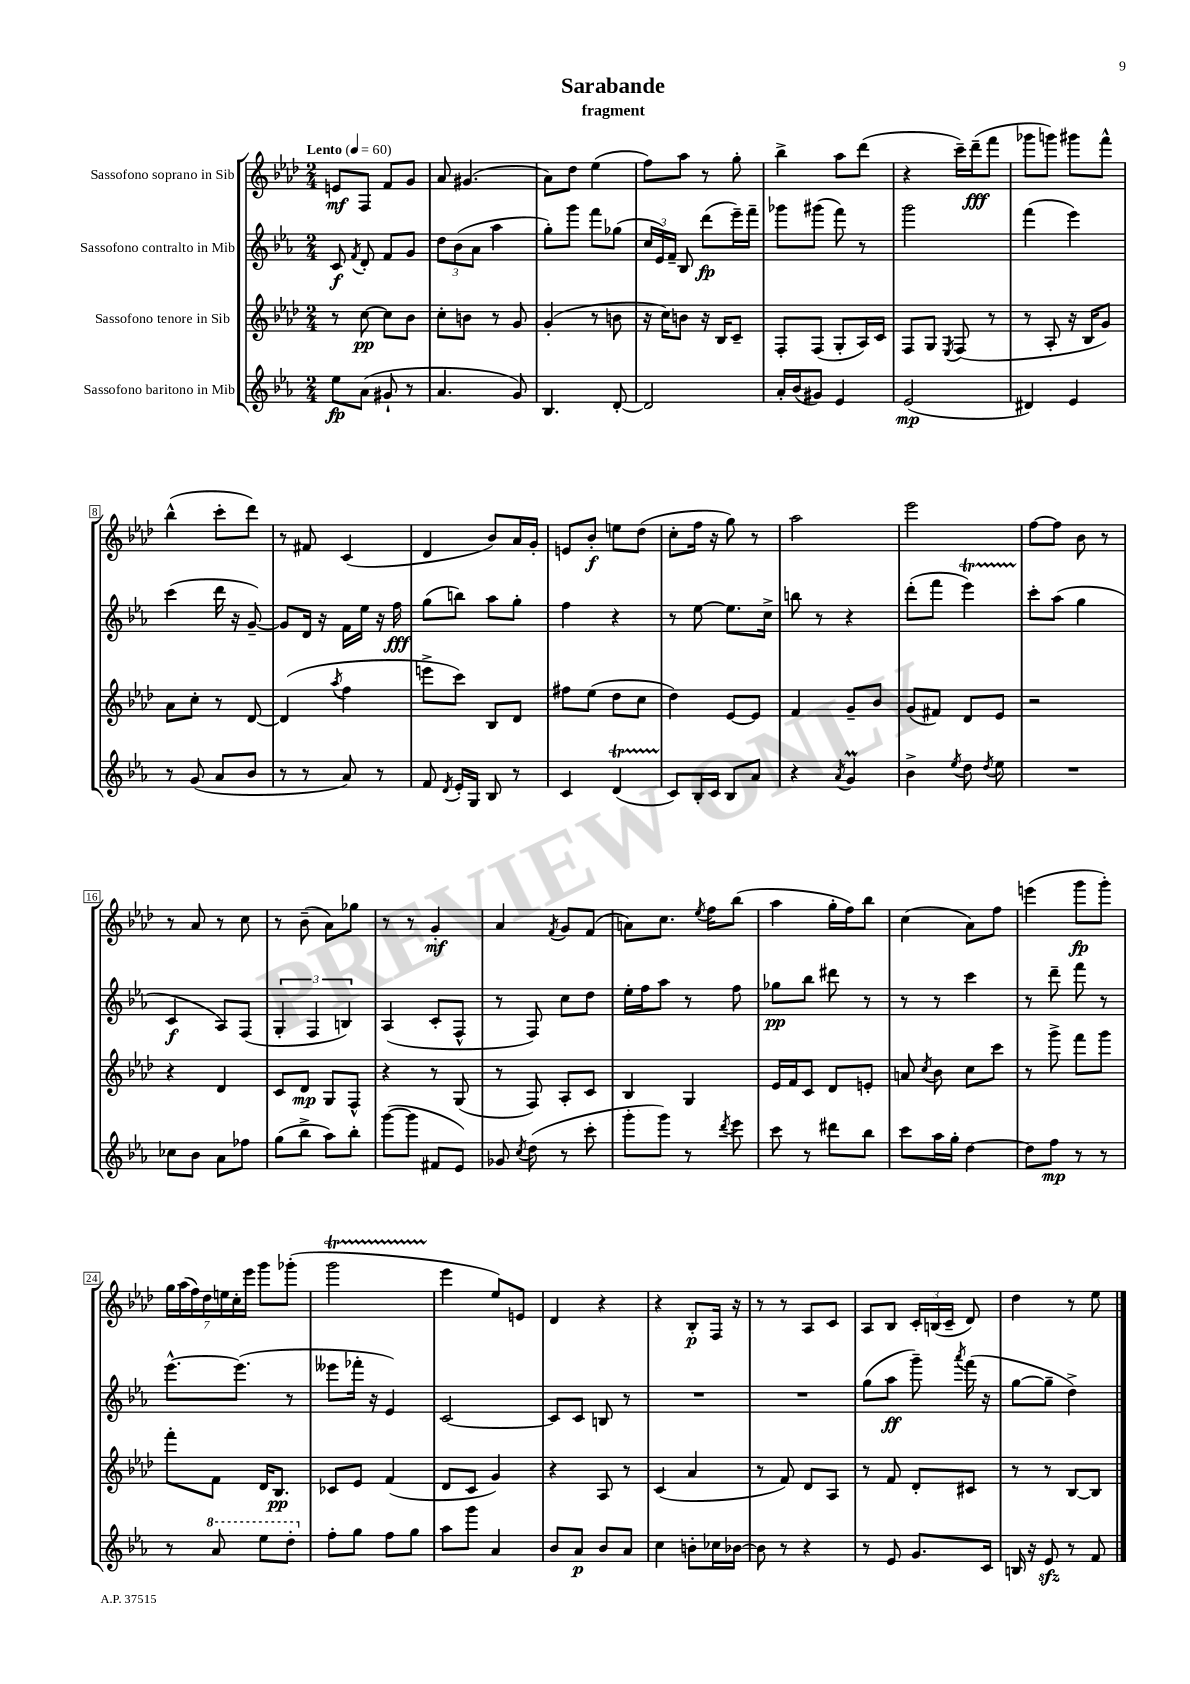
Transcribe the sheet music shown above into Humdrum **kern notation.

**kern	**kern	**kern	**kern
*staff4	*staff3	*staff2	*staff1
*clefG2	*clefG2	*clefG2	*clefG2
*k[b-e-a-]	*k[b-e-a-d-]	*k[b-e-a-]	*k[b-e-a-d-]
*M2/4	*M2/4	*M2/4	*M2/4
*MM60	*MM60	*MM60	*MM60
8ee-\L	8r	8c/	8e/L
.	.	8qf/	.
(8a-\J	[8cc\	8d'/	8F/J
8g#`/	8cc\]L	8f/L	8f/L
8r	8b-\J	8g/J	8g/J
=	=	=	=
4.a-/	8cc'\L	12dd\L	8a-/
.	.	(12b-\	.
.	8b\J	.	(4.g#/
.	.	12a-\J	.
.	8r	4aa-\	.
8g/)	8g/	.	.
=	=	=	=
4.B-/	(4g'/	8gg'\L)	8a-\L)
.	.	8ggg\J	8dd-\J
.	8r	8fff\L	(4ee-\
[8d'/	8b\	(8gg-\J	.
=	=	=	=
2d/]	16r	24cc/LL	8ff\L)
.	.	24e-/)	.
.	16cc\LK)	.	.
.	.	24f~/JJ	.
.	8b\J	8B-/	8aa-\J
.	16r	(8ddd\L	8r
.	16B-/LK	.	.
.	8c~/J	16eee-~\L)	8gg'\
.	.	16fff~\JJ	.
=	=	=	=
16a-'/LL	8F'/L	8ggg-\L	4bb-^\
(16b-/J	.	.	.
8g#/J)	(8F/J	(8ggg#\J	.
4e-/	8G'/L	8fff\)	8aa-\L
.	16A-/L)	8r	(8ddd-\J
.	16c/JJ	.	.
=	=	=	=
(2e-/	8F/L	2ggg\	4r
.	8G/J	.	.
.	8qE-/	.	.
.	(8F/	.	16ccc~\LL)
.	.	.	(16ddd-~\J
.	8r	.	8fff\J
=	=	=	=
4d#/)	8r	(4fff\	8ggg-\L
.	8A-'/	.	8ggg\J)
4e-/	16r	4eee-\)	8ggg#\L
.	16B-/LK	.	.
.	8g/J)	.	8fff^^\J
=	=	=	=
8r	8a-\L	(4ccc\	(4bb-^^\
(8g/	8cc'\J	.	.
8a-/L	8r	16ddd\	8ccc'\L
.	.	16r	.
8b-/J	[8d-/	[8g~/)	8ddd-\J)
=	=	=	=
8r	(4d-/]	8g/]L	8r
8r	.	16d/Jk	8f#/
.	.	16r	.
.	8qaa-/	.	.
8a-/)	4ff\	16f\LL	(4c/
.	.	16ee-\JJ	.
8r	.	16r	.
.	.	16ff\	.
=	=	=	=
8f/	8eee^\L	(8gg\L	4d-/
8qd/	.	.	.
16e-'/LL	8ccc\J)	8bb\J)	.
16G/JJ	.	.	.
8B-/	8B-/L	8aa-\L	8b-/L)
8r	8d-/J	8gg'\J	16a-/L
.	.	.	16g'/JJ
=	=	=	=
4c/	8ff#\L	4ff\	8e/L
.	(8ee-\J	.	8b-'/J
(4d/	8dd-\L	4r	8ee\L
.	8cc\J	.	(8dd-\J
=	=	=	=
8c/L)	4dd-\)	8r	8cc'\L
16B-'/L	.	[8ee-\	16ff\Jk
16c/JJ	.	.	16r
8B-/L	[8e-/L	8.ee-\]L	8gg\)
8a-/J	8e-/]J	.	8r
.	.	16cc^\Jk	.
=	=	=	=
4r	4f/	8bb\	2aa-\
.	.	8r	.
8qa-/	.	.	.
4g/	8g~/L	4r	.
.	8b-/J	.	.
=	=	=	=
4b-^\	(8g/L	(8ddd'\L	2eee-\
.	8f#/J)	8fff\J	.
8qee-/	.	.	.
8dd\	8d-/L	4eee-\)	.
8qdd/	.	.	.
8ee-\	8e-/J	.	.
=	=	=	=
2r	2r	8ccc'\L	[8ff\L
.	.	(8aa-\J	8ff\]J
.	.	4gg\	8b-\
.	.	.	8r
=	=	=	=
8cc-\L	4r	4c/	8r
8b-\J	.	.	8a-/
8a-\L	4d-/	8A-/L)	8r
8ff-\J	.	(8F/J	8cc\
=	=	=	=
(8gg\L	8c/L	6G'/	8r
8bb-^\J	8d-/J	.	(8b-~\
.	.	6F/	.
8aa-\L)	8G/L	.	8a-\L)
.	.	6B/)	.
8bb-'\J	8F^^/J	.	8gg-\J
=	=	=	=
([8ggg\L	4r	(4A-/	8r
8ggg\]J	.	.	8r
8f#/L	8r	8c'/L	4g'/
8e-/J)	(8G/	8F^^/J	.
=	=	=	=
8g-/	8r	8r	4a-/
8qcc/	.	.	.
(8dd\	8F/)	8F/)	.
.	.	.	8qf/
8r	8A-'/L	8cc\L	8g/L
8ccc'\	8c/J	8dd\J	(8f/J
=	=	=	=
8ggg'\L	4B-/	16ee-'\LL	8a\L)
.	.	16ff\J	.
8ggg\J)	.	8aa-\J	8.cc\J
8r	4G/	8r	.
.	.	.	8qee-/
.	.	.	16ff\LK
8qddd/	.	.	.
8eee-\	.	8ff\	(8bb-\J
=	=	=	=
8ccc\	16e-/LL	8gg-\L	4aa-\
.	16f/J	.	.
8r	8c/J	8bb-\J	.
8ddd#\L	8d-/L	8ddd#\	16gg'\LL
.	.	.	16ff\J)
8bb-\J	8e'/J	8r	8bb-\J
=	=	=	=
8ccc\L	8a/	8r	(4cc\
.	8qcc/	.	.
16aa-\L	8b-\	8r	.
16gg'\JJ	.	.	.
[4dd\	8cc\L	4ccc\	8a-\L)
.	8ccc\J	.	8ff\J
=	=	=	=
8dd\]L	8r	8r	(4eee\
8ff\J	8ggg^\	8ddd~\	.
8r	8fff\L	8fff\	8ggg\L
8r	8ggg\J	8r	8ggg'\J)
=	=	=	=
8r	8fff'\L	[8.eee-^^\L	28gg\LL
.	.	.	(28aa-\
.	.	.	28ff\)
.	.	.	28dd-\
8aa-/	8f\J	.	.
.	.	.	28ee\
.	.	.	28cc'\
.	.	(8.eee-\]J	.
.	.	.	28eee-\JJ
8eee-\L	16d-/LK	.	8ggg\L
.	8.B-/J	.	.
8ddd'\J	.	8r	(8ggg-'\J
=	=	=	=
8ff'\L	8c-/L	8eee--\L	2ggg\
8gg\J	8e-/J	16fff-'\Jk	.
.	.	16r	.
8ff\L	(4f/	4e-/)	.
8gg\J	.	.	.
=	=	=	=
8aa-\L	8d-/L	[2c/	4eee-\
8ggg\J	8c/J	.	.
4a-/	4g/)	.	8ee-/L)
.	.	.	8e/J
=	=	=	=
8b-/L	4r	8c/]L	4d-/
8a-/J	.	8c/J	.
8b-/L	8A-/	8B/	4r
8a-/J	8r	8r	.
=	=	=	=
4cc\	(4c/	2r	4r
8b'\L	4a-/	.	8B-'/L
16cc-\L	.	.	16F/Jk
[16b-\JJ	.	.	16r
=	=	=	=
8b-\]	8r	2r	8r
8r	8f/)	.	8r
4r	8d-/L	.	8A-/L
.	8A-/J	.	8c/J
=	=	=	=
8r	8r	(8gg\L	8A-/L
8e-/	8f/	8aa-\J	8B-/J
8.g/L	8d-'/L	8ggg~\)	24c'/LL
.	.	.	(24B/
.	.	.	24c~/JJ
.	.	8qaaa-/	.
.	8c#/J	(16fff\	8d-/)
16c/Jk	.	16r	.
=	=	=	=
16B/	8r	[8gg\L	4dd-\
16r	.	.	.
8e-/	8r	8gg~\]J	.
8r	[8B-/L	4dd^\)	8r
8f/	8B-/]J	.	8ee-\
==	==	==	==
*-	*-	*-	*-
